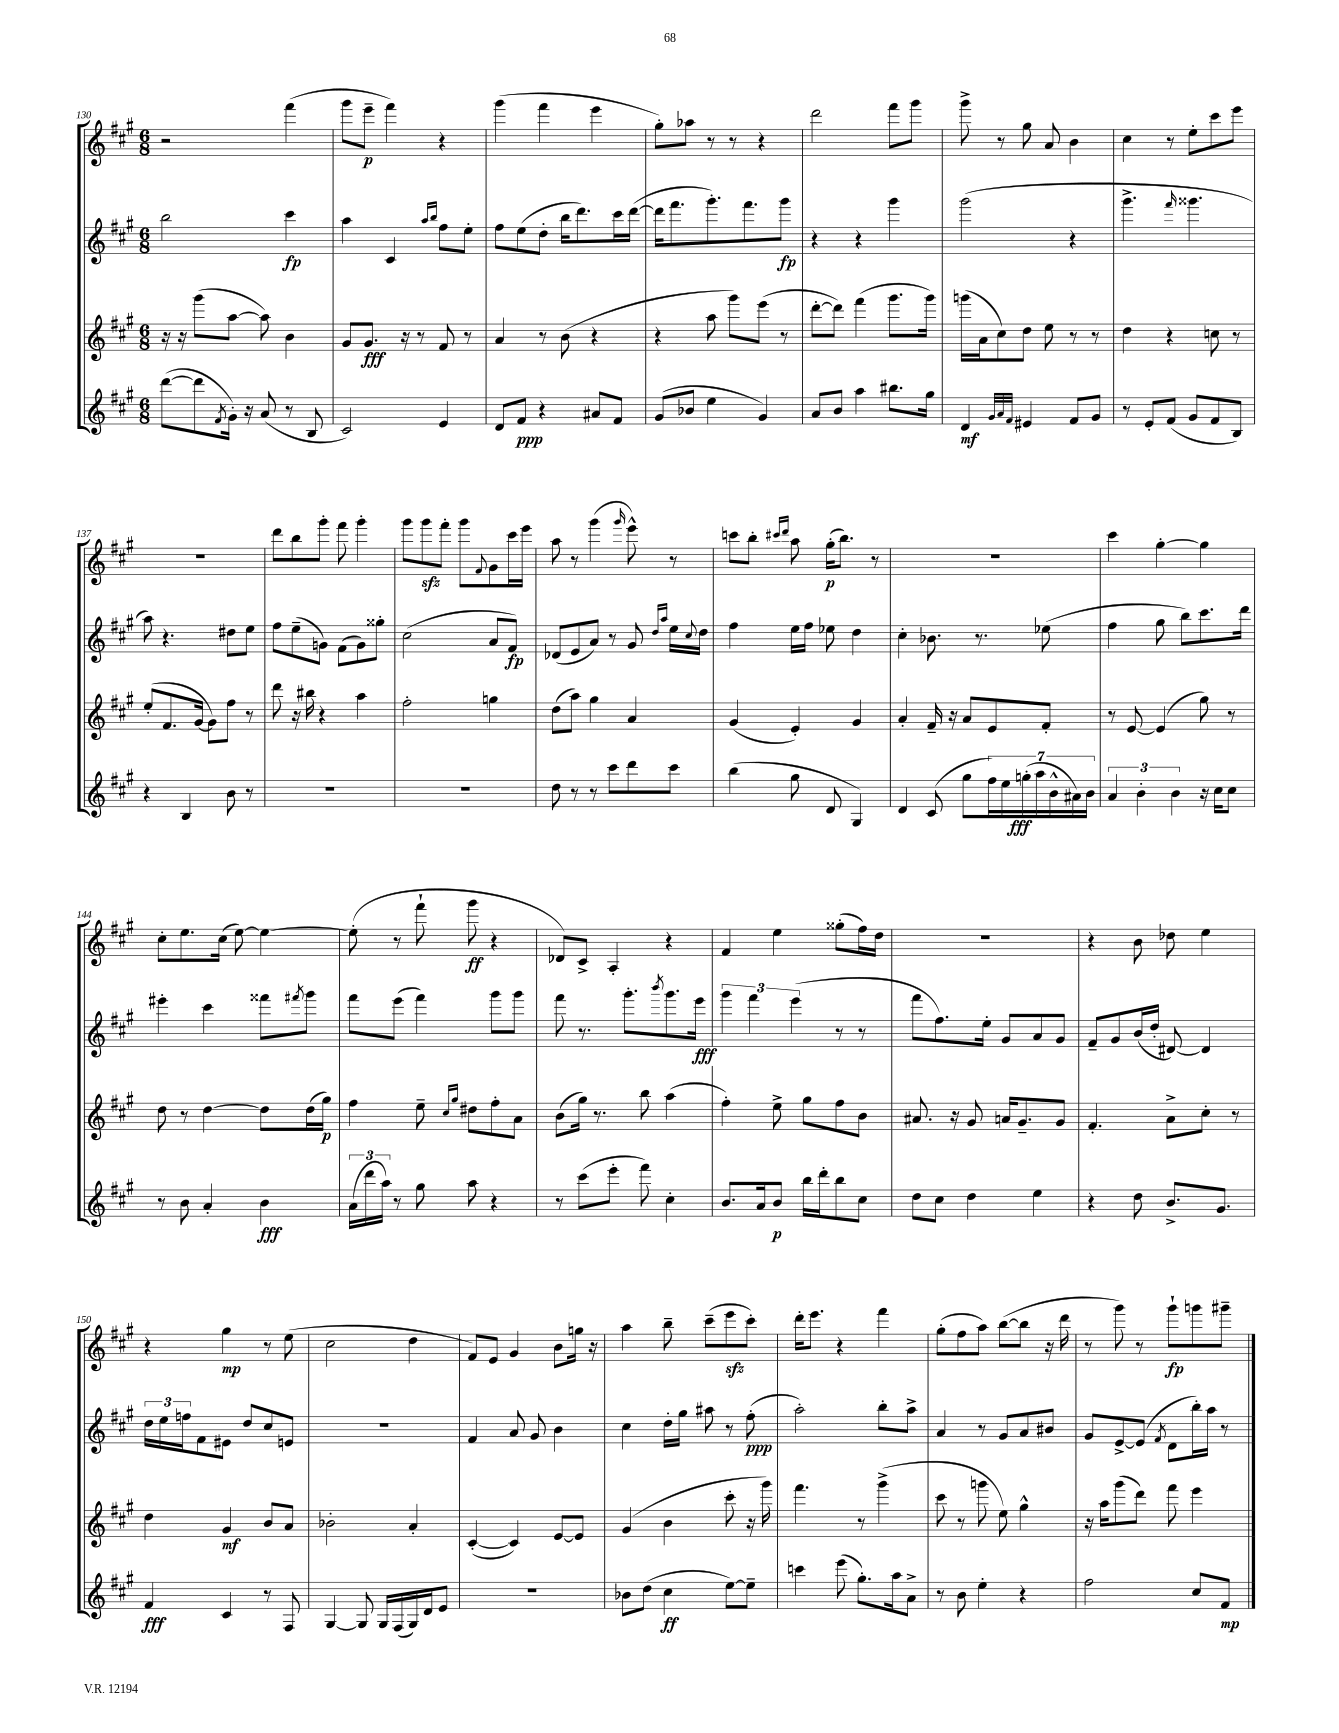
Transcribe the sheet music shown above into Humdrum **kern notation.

**kern	**dynam	**kern	**dynam	**kern	**dynam	**kern	**dynam
*part4	*part4	*part3	*part3	*part2	*part2	*part1	*part1
*staff4	*staff4	*staff3	*staff3	*staff2	*staff2	*staff1	*staff1
*clefG2	*	*clefG2	*	*clefG2	*	*clefG2	*
*k[f#c#g#]	*	*k[f#c#g#]	*	*k[f#c#g#]	*	*k[f#c#g#]	*
*M6/8	*	*M6/8	*	*M6/8	*	*M6/8	*
=130	=130	=130	=130	=130	=130	=130	=130
([8ddd\L	.	16r	.	2bb\	.	2r	.
.	.	16r	.	.	.	.	.
8ddd\]	.	(8ggg#\L	.	.	.	.	.
8qf#/	.	.	.	.	.	.	.
16g#'\Jk)	.	[8aa\J	.	.	.	.	.
16r	.	.	.	.	.	.	.
(8a/	.	8aa\])	.	.	.	.	.
8r	.	4b\	.	4ccc#\	fp	(4fff#\	.
8B/	.	.	.	.	.	.	.
=131	=131	=131	=131	=131	=131	=131	=131
2c#/)	.	8g#/L	.	4aa\	.	8ggg#\L	.
.	.	8.g#/J	fff	.	.	8eee~\J	p
.	.	.	.	4c#/	.	4fff#\)	.
.	.	16r	.	.	.	.	.
.	.	8r	.	.	.	.	.
.	.	.	.	16qqaa/LL	.	.	.
.	.	.	.	16qqbb/JJ	.	.	.
4e/	.	8f#/	.	8ff#\L	.	4r	.
.	.	8r	.	8ee'\J	.	.	.
=132	=132	=132	=132	=132	=132	=132	=132
8d/L	.	4a/	.	8ff#\L	.	(4ggg#\	.
8f#/J	ppp	.	.	(8ee\	.	.	.
4r	.	8r	.	8dd'\J	.	4fff#\	.
.	.	(8b\	.	16bb\KL	.	.	.
.	.	.	.	8.ddd\)	.	.	.
8a#X/L	.	4r	.	.	.	4eee\	.
8f#/J	.	.	.	16ccc#\L	.	.	.
.	.	.	.	([16ddd\JJ	.	.	.
=133	=133	=133	=133	=133	=133	=133	=133
(8g#/L	.	4r	.	16ddd\KL]	.	8gg#'\L)	.
.	.	.	.	8.fff#\	.	.	.
8b-X/J	.	.	.	.	.	8aa-X\J	.
4ee\	.	8aa\	.	8.ggg#'\)	.	8r	.
.	.	8ggg#\L)	.	.	.	8r	.
.	.	.	.	8.fff#\	.	.	.
4g#/)	.	(8eee\J	.	.	.	4r	.
.	.	8r	.	8ggg#\J	fp	.	.
=134	=134	=134	=134	=134	=134	=134	=134
8a/L	.	[8ddd'\L	.	4r	.	2ddd\	.
8b/J	.	8ddd\J])	.	.	.	.	.
4aa\	.	(4fff#\	.	4r	.	.	.
8.bb#X\L	.	8.ggg#\L	.	4ggg#\	.	8fff#\L	.
.	.	.	.	.	.	8ggg#\J	.
16gg#\Jk	.	16ggg#\Jk)	.	.	.	.	.
=135	=135	=135	=135	=135	=135	=135	=135
4d/	mf	(16gggn\LL	.	(2ggg#\	.	8ggg#^\	.
.	.	16a\J	.	.	.	.	.
.	.	8cc#\)	.	.	.	8r	.
32qqg#/LLL	.	.	.	.	.	.	.
32qqa/	.	.	.	.	.	.	.
32qqf#/JJJ	.	.	.	.	.	.	.
4e#X/	.	8dd\J	.	.	.	8gg#\	.
.	.	8ee\	.	.	.	8a/	.
8f#/L	.	8r	.	4r	.	4b\	.
8g#/J	.	8r	.	.	.	.	.
=136	=136	=136	=136	=136	=136	=136	=136
8r	.	4dd\	.	4.ggg#^\	.	4cc#\	.
8e'/L	.	.	.	.	.	.	.
(8f#/J	.	4r	.	.	.	8r	.
.	.	.	.	16qqfff#/	.	.	.
8g#/L	.	.	.	4.ggg##X\	.	8ee'\L	.
8f#/	.	8ccn\	.	.	.	8ccc#\	.
8B/J)	.	8r	.	.	.	8eee\J	.
!!LO:LB:g=z
=137	=137	=137	=137	=137	=137	=137	=137
4r	.	(8ee'/L	.	8aa\)	.	2.r	.
.	.	8.f#/	.	4.r	.	.	.
4B/	.	.	.	.	.	.	.
.	.	[16g#/Jk	.	.	.	.	.
.	.	8g#\L])	.	.	.	.	.
8b\	.	8ff#\J	.	8dd#X\L	.	.	.
8r	.	8r	.	8ee\J	.	.	.
=138	=138	=138	=138	=138	=138	=138	=138
2.r	.	8ddd\	.	8ff#\L	.	8ddd\L	.
.	.	16r	.	(8ee~\	.	8bb\	.
.	.	16bb#X\	.	.	.	.	.
.	.	4r	.	8gn\J)	.	8ggg#'\J	.
.	.	.	.	(8f#\L	.	8fff#\	.
.	.	4aa\	.	8g\)	.	4ggg#'\	.
.	.	.	.	8gg##X'\J	.	.	.
=139	=139	=139	=139	=139	=139	=139	=139
2.r	.	2ff#'\	.	(2cc#\	.	8ggg#\L	.
.	.	.	.	.	.	8ggg#zz\	.
.	.	.	.	.	.	8fff#'\J	.
.	.	.	.	.	.	8ggg#\L	.
.	.	.	.	.	.	8qqf#/	.
.	.	4ggn\	.	8a/L	.	8g#\	.
.	.	.	.	8f#/J)	fp	16ccc#\L	.
.	.	.	.	.	.	16eee\JJ	.
=140	=140	=140	=140	=140	=140	=140	=140
8dd\	.	(8dd\L	.	(8d-X/L	.	8aa\	.
8r	.	8aa\J)	.	8e/	.	8r	.
8r	.	4gg#\	.	8a/J)	.	(4ggg#\	.
8ccc#\L	.	.	.	8r	.	.	.
.	.	.	.	.	.	16qqggg#/	.
8ddd\	.	4a/	.	8g#/	.	8eee^^\)	.
.	.	.	.	16qqdd/LL	.	.	.
.	.	.	.	16qqaa/JJ	.	.	.
8ccc#\J	.	.	.	16ee\LL	.	8r	.
.	.	.	.	8qqcc#/	.	.	.
.	.	.	.	16dd\JJ	.	.	.
=141	=141	=141	=141	=141	=141	=141	=141
(4bb\	.	(4g#/	.	4ff#\	.	8cccn\L	.
.	.	.	.	.	.	8bb'\J	.
.	.	.	.	.	.	16qqccc#X/LL	.
.	.	.	.	.	.	16qqddd/JJ	.
8gg#\	.	4e'/)	.	16ee\LL	.	8aa\	.
.	.	.	.	16ff#\JJ	.	.	.
8d/	.	.	.	8ee-X\	.	(16gg#'\KL	p
.	.	.	.	.	.	8.bb\J)	.
4G#/)	.	4g#/	.	4dd\	.	.	.
.	.	.	.	.	.	8r	.
=142	=142	=142	=142	=142	=142	=142	=142
4d/	.	4a'/	.	4cc#'\	.	2.r	.
(8c#/	.	16f#~/	.	8.b-X\	.	.	.
.	.	16r	.	.	.	.	.
8gg#\L	.	8a/L	.	.	.	.	.
.	.	.	.	8.r	.	.	.
28ff#\L)	.	8e/	.	.	.	.	.
28ee\	.	.	.	.	.	.	.
(28ggn'\	fff	.	.	.	.	.	.
28aa\	.	.	.	.	.	.	.
.	.	8f#'/J	.	(8ee-X\	.	.	.
28b^^\	.	.	.	.	.	.	.
28a#X\)	.	.	.	.	.	.	.
28b\JJ	.	.	.	.	.	.	.
=143	=143	=143	=143	=143	=143	=143	=143
6a/	.	8r	.	4ff#\	.	4ccc#\	.
.	.	[8e/	.	.	.	.	.
6b'\	.	.	.	.	.	.	.
.	.	(4e/]	.	8gg#\	.	[4gg#'\	.
6b\	.	.	.	.	.	.	.
.	.	.	.	8bb\L)	.	.	.
16r	.	8gg#\)	.	8.ccc#\	.	4gg#\]	.
16cc#\KL	.	.	.	.	.	.	.
8cc#\J	.	8r	.	.	.	.	.
.	.	.	.	16ddd\Jk	.	.	.
!!LO:LB:g=z
=144	=144	=144	=144	=144	=144	=144	=144
8r	.	8dd\	.	4eee#X'\	.	8cc#'\L	.
8b\	.	8r	.	.	.	8.ee\	.
4a'/	.	[4dd\	.	4ccc#\	.	.	.
.	.	.	.	.	.	(16cc#\Jk	.
.	.	.	.	.	.	[8ee\)	.
4b\	fff	8dd\L]	.	8fff##X\L	.	4ee\_	.
.	.	.	.	8qfff#X/	.	.	.
.	.	(16dd\L	.	8ggg#\J	.	.	.
.	.	16gg#\JJ)	p	.	.	.	.
=145	=145	=145	=145	=145	=145	=145	=145
(24a\LL	.	4ff#\	.	8fff#\L	.	(8ee'\]	.
24ddd\	.	.	.	.	.	.	.
24aa\JJ)	.	.	.	.	.	.	.
8r	.	.	.	(8eee\J	.	8r	.
8gg#\	.	8ee~\	.	4fff#\)	.	8fff#`\	.
.	.	16qqcc#/LL	.	.	.	.	.
.	.	16qqgg#/JJ	.	.	.	.	.
8aa\	.	8dd#X\L	.	.	.	8ggg#\	ff
4r	.	8ff#'\	.	8ggg#\L	.	4r	.
.	.	8a\J	.	8ggg#\J	.	.	.
=146	=146	=146	=146	=146	=146	=146	=146
8r	.	(8b\L	.	8fff#\	.	8d-X/L)	.
(8ccc#\L	.	16gg#\Jk)	.	8.r	.	8c#^/J	.
.	.	8.r	.	.	.	.	.
8eee'\J	.	.	.	.	.	4A'/	.
.	.	.	.	8.ggg#'\L	.	.	.
8fff#\)	.	8bb\	.	.	.	.	.
.	.	.	.	8qbbb/	.	.	.
4cc#'\	.	(4aa\	.	8.ggg#\	.	4r	.
.	.	.	.	16eee\Jk	fff	.	.
=147	=147	=147	=147	=147	=147	=147	=147
8.b/L	.	4ff#'\)	.	6ggg#\	.	4f#/	.
.	.	.	.	6fff#\	.	.	.
16a/k	.	.	.	.	.	.	.
8b/J	p	8ee^\	.	.	.	4ee\	.
.	.	.	.	(6eee\	.	.	.
16bb\LL	.	8gg#\L	.	.	.	.	.
16ddd'\J	.	.	.	.	.	.	.
8bb\	.	8ff#\	.	8r	.	(8gg##X'\L	.
8cc#\J	.	8b\J	.	8r	.	16ff#\L)	.
.	.	.	.	.	.	16dd\JJ	.
=148	=148	=148	=148	=148	=148	=148	=148
8dd\L	.	8.a#X/	.	8fff#\L	.	2.r	.
8cc#\J	.	.	.	8.ff#\)	.	.	.
.	.	16r	.	.	.	.	.
4dd\	.	8g#/	.	.	.	.	.
.	.	.	.	16ee'\Jk	.	.	.
.	.	16an/KL	.	8g#/L	.	.	.
.	.	8.g#~/	.	.	.	.	.
4ee\	.	.	.	8a/	.	.	.
.	.	8g#/J	.	8g#/J	.	.	.
=149	=149	=149	=149	=149	=149	=149	=149
4r	.	4.f#'/	.	8f#~/L	.	4r	.
.	.	.	.	8g#/	.	.	.
8dd\	.	.	.	(16b/L	.	8b\	.
.	.	.	.	16dd'/JJ	.	.	.
8.b^/L	.	8a^\L	.	[8d#X/)	.	8dd-X\	.
.	.	8cc#'\J	.	4d#/]	.	4ee\	.
8.g#/J	.	.	.	.	.	.	.
.	.	8r	.	.	.	.	.
!!LO:LB:g=z
=150	=150	=150	=150	=150	=150	=150	=150
4f#/	fff	4dd\	.	24dd\LL	.	4r	.
.	.	.	.	24ee\	.	.	.
.	.	.	.	24ffn\J	.	.	.
.	.	.	.	8f#\	.	.	.
4c#/	.	4g#/	mf	8e#X\J	.	4gg#\	mp
.	.	.	.	8dd/L	.	.	.
8r	.	8b/L	.	8cc#/	.	8r	.
8F#/	.	8a/J	.	8en/J	.	(8ee\	.
=151	=151	=151	=151	=151	=151	=151	=151
[4G#/	.	2b-X'\	.	2.r	.	2cc#\	.
8G#/]	.	.	.	.	.	.	.
16G#/LL	.	.	.	.	.	.	.
(16F#/	.	.	.	.	.	.	.
16G#/)	.	4a'/	.	.	.	4dd\	.
16d/J	.	.	.	.	.	.	.
8e/J	.	.	.	.	.	.	.
=152	=152	=152	=152	=152	=152	=152	=152
2.r	.	([4c#'/	.	4f#/	.	8f#/L)	.
.	.	.	.	.	.	8e/J	.
.	.	4c#/])	.	8a/	.	4g#/	.
.	.	.	.	8g#/	.	.	.
.	.	[8e/L	.	4b\	.	8b\L	.
.	.	8e/J]	.	.	.	16ggn\Jk	.
.	.	.	.	.	.	16r	.
=153	=153	=153	=153	=153	=153	=153	=153
8b-X\L	.	(4g#/	.	4cc#\	.	4aa\	.
(8dd\J	.	.	.	.	.	.	.
4cc#\	ff	4b\	.	16dd'\LL	.	8bb~\	.
.	.	.	.	16gg#\JJ	.	.	.
.	.	.	.	8aa#X\	.	(8ccc#~\L	.
[8ee\L)	.	8ccc#'\	.	8r	.	8eeezz\	.
8ee~\J]	.	16r	.	(8ff#'\	ppp	8ccc#'\J)	.
.	.	16ggg#\)	.	.	.	.	.
=154	=154	=154	=154	=154	=154	=154	=154
4cccn\	.	4.fff#\	.	2aa'\)	.	16ddd'\KL	.
.	.	.	.	.	.	8.eee\J	.
(8eee\	.	.	.	.	.	4r	.
8.gg#'\L)	.	8r	.	.	.	.	.
.	.	(4ggg#^\	.	8bb'\L	.	4fff#\	.
16aa\k	.	.	.	.	.	.	.
8a^\J	.	.	.	8aa^\J	.	.	.
=155	=155	=155	=155	=155	=155	=155	=155
8r	.	8ccc#\	.	4a/	.	(8gg#'\L	.
8b\	.	8r	.	.	.	8ff#\	.
4ee'\	.	8gggn\	.	8r	.	8aa\J)	.
.	.	8ee\)	.	8g#/L	.	([8bb\L	.
4r	.	4gg#^^\	.	8a/	.	8bb\J]	.
.	.	.	.	8b#X/J	.	16r	.
.	.	.	.	.	.	16ddd\	.
=156	=156	=156	=156	=156	=156	=156	=156
2ff#\	.	16r	.	8g#/L	.	8r	.
.	.	16aa\KL	.	.	.	.	.
.	.	(8ggg#\	.	[8e^/	.	8ggg#\)	.
.	.	8ddd\J)	.	(8e/J]	.	8r	.
.	.	.	.	8qf#/	.	.	.
.	.	8fff#\	.	8d\L	.	8ggg#`\L	fp
8cc#/L	.	4eee\	.	16bb'\L)	.	8gggn\	.
.	.	.	.	16aa\JJ	.	.	.
8f#/J	mp	.	.	8r	.	8ggg#X~\J	.
==	==	==	==	==	==	==	==
*-	*-	*-	*-	*-	*-	*-	*-
